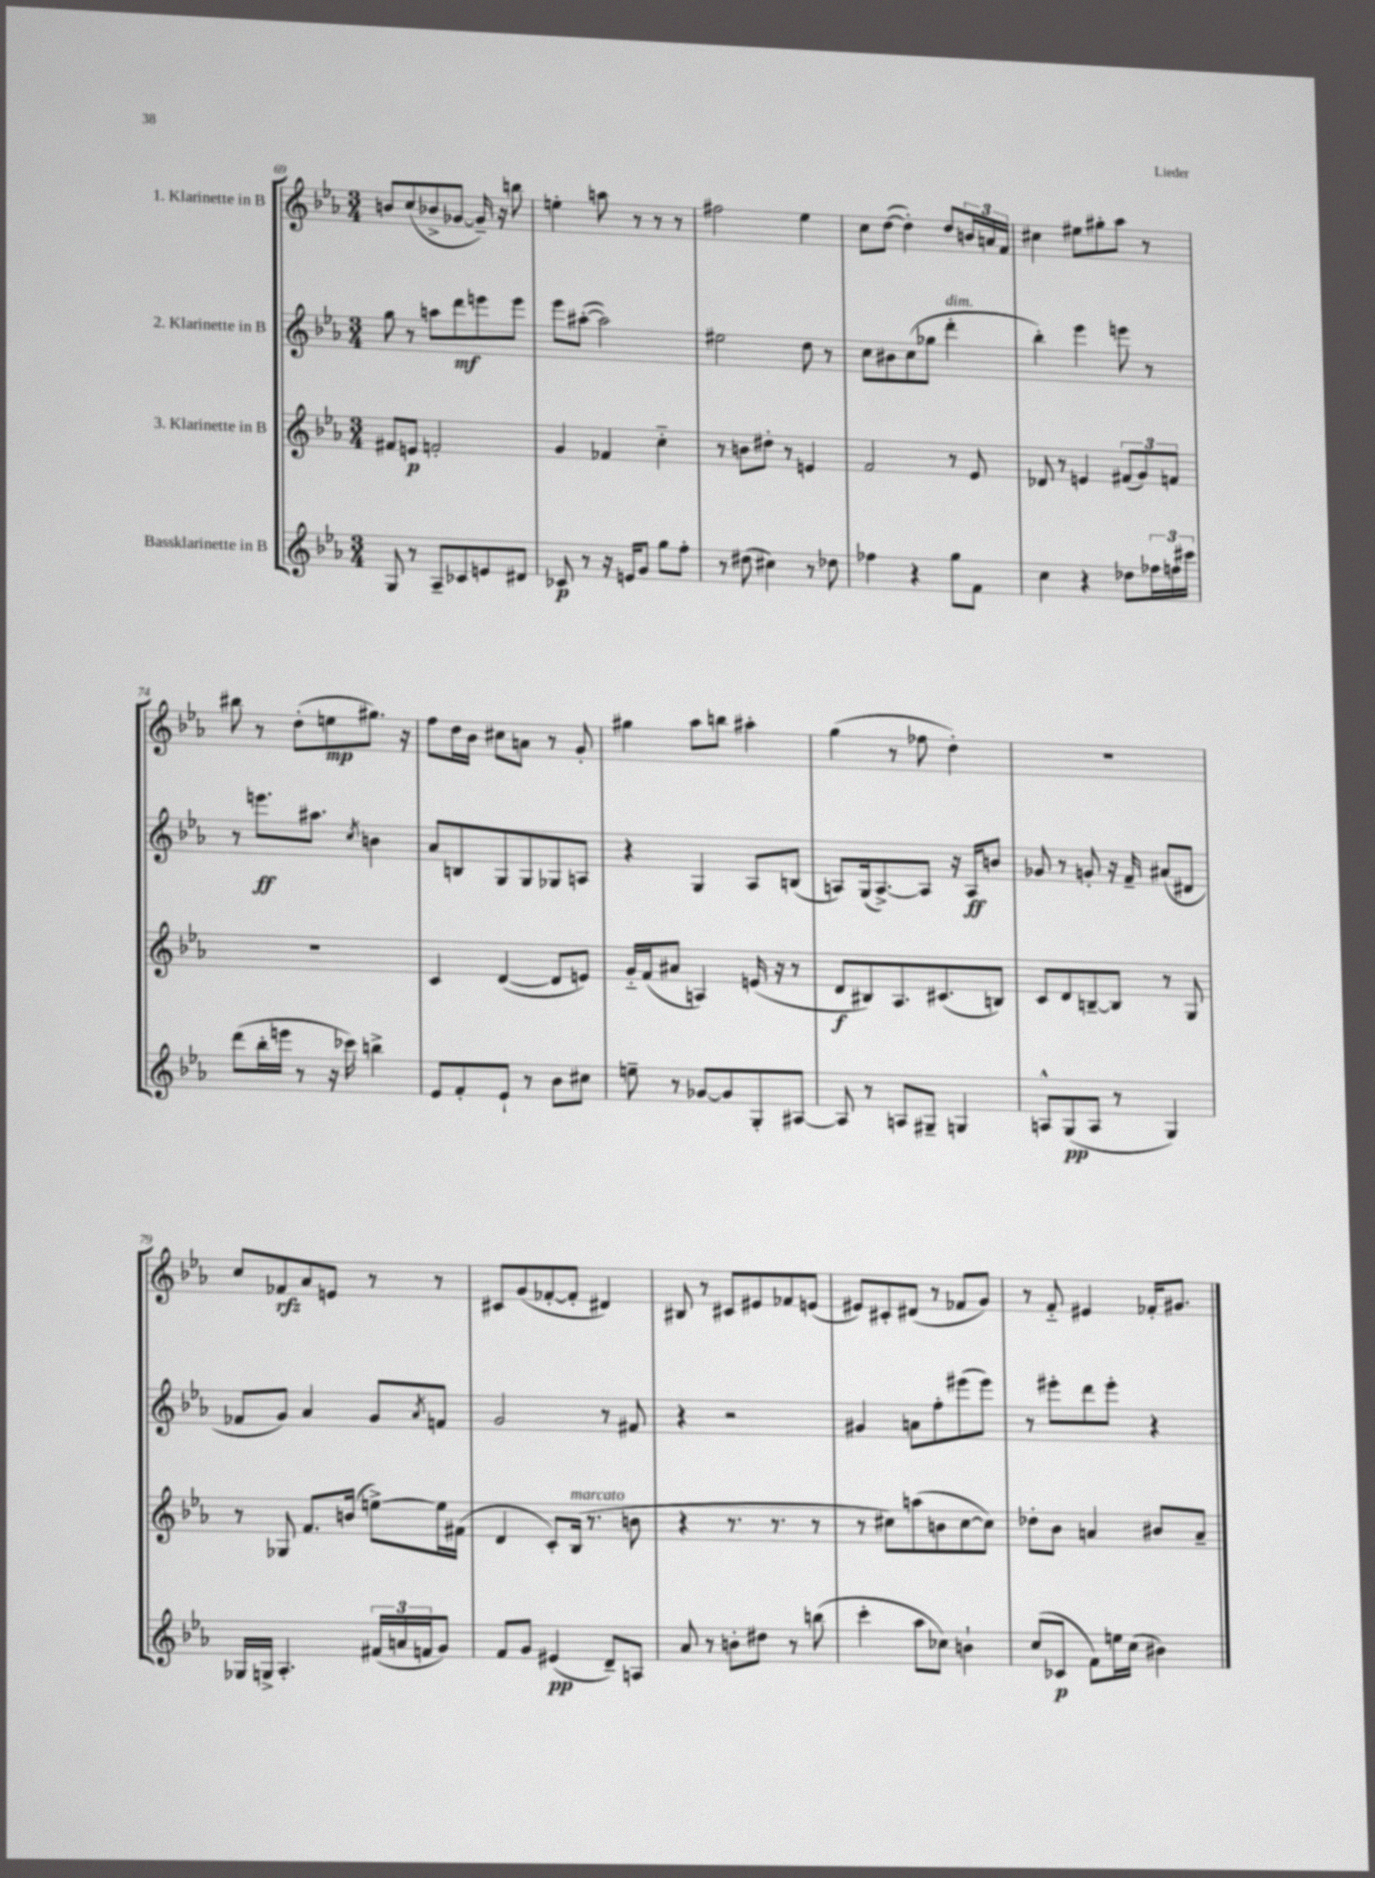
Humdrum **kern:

**kern	**kern	**kern	**kern
*staff4	*staff3	*staff2	*staff1
*clefG2	*clefG2	*clefG2	*clefG2
*k[b-e-a-]	*k[b-e-a-]	*k[b-e-a-]	*k[b-e-a-]
*M3/4	*M3/4	*M3/4	*M3/4
8G	8f#	8gg	8b
8r	8e	8r	(8cc
8A-~	2f'	8aa	8b-^
8c-	.	8ddd	[8g-
8e	.	8eee	16g-~])
.	.	.	16r
8d#	.	8eee	8bb
=	=	=	=
8c-	4g	8eee-	4ee'
8r	.	([8aa#'	.
16r	4f-	2aa#])	8aa
16e	.	.	.
8g	.	.	8r
8gg	4cc'~	.	8r
8ff'	.	.	8r
=	=	=	=
8r	8r	2ee#	2ff#
(8dd#	8b	.	.
4cc#)	8dd#'	.	.
.	8r	.	.
8r	4e	8dd	4ee-
8dd-	.	8r	.
=	=	=	=
4ff-	2f	8cc	8cc
.	.	8b#	([8dd
4r	.	(8cc	4dd'])
.	.	8gg-	.
8gg	8r	4ddd'	8dd
8f	8e-	.	24b
.	.	.	24a
.	.	.	24f
=	=	=	=
4cc	8d-	4bb-')	4cc#
.	8r	.	.
4r	4e	4eee-	8ee#
.	.	.	8gg#'
8dd-	(12f#	8eee	8aa-
.	12g)	.	.
24ff-	.	8r	8r
24ff	12f	.	.
24ccc#	.	.	.
=	=	=	=
(8ddd	2.r	8r	8bb#
16bb-'	.	8.eee	8r
16eee	.	.	.
8r	.	.	(8dd'
.	.	8.aa#	.
16r	.	.	8ee
16ccc-)	.	.	.
.	.	8qcc	.
4bb^	.	4b	8.gg#)
.	.	.	16r
=	=	=	=
8e-	4c	8a-	8ff
8f'	.	8B	16dd
.	.	.	16b-
8e-`	([4d	8G	8cc#
8r	.	8G	8a
8b-	8d]	8G-	8r
8cc#	8e)	8A	8g'
=	=	=	=
8ee~	16g'~	4r	4gg#
.	(16f	.	.
8r	8a#	.	.
[8g-	4A)	4G	8aa-
8g-]	.	.	8bb
8G'	(16e	8A-	4aa#'
.	16r	.	.
[8A#	8r	(8B	.
=	=	=	=
8A#]	8d	8A)	(4gg
8r	8B#)	(16G	.
.	.	[8.A^)	.
8A	8.A-	.	8r
8G#~	.	8A]	8ff-
.	(8.c#	.	.
4G	.	16r	4dd')
.	.	16A	.
.	8B)	8b	.
=	=	=	=
8A^^	8c	8g-	2.r
(8G	8d	8r	.
8A	[8B~	8g'	.
8r	8B]	16r	.
.	.	16f~	.
4G)	8r	(8a#	.
.	8G	8d#	.
=	=	=	=
16G-	8r	8f-	8cc
16G^	.	.	.
4.A-'	8G-	8g)	8f-
.	8.f	4a-	8a-
.	.	.	8e
.	(16b	.	.
(24f#	[8ee^)	8g	8r
24a	.	.	.
24f	.	.	.
.	.	8qa-	.
8g)	16ee]	8f	8r
.	(16f#	.	.
=	=	=	=
8f	4d	2g	8c#
8g	.	.	(8g
(4e#	8c')	.	[8f-'
.	(16B-	.	8f-']
.	8.r	.	.
8d~)	.	8r	4d#)
8A	8b	8f#	.
=	=	=	=
8a-	4r	4r	8B#
8r	.	.	8r
8b'	8.r	2r	8c#
8dd#	.	.	8e#
.	8.r	.	.
8r	.	.	8f-
(8bb	8r	.	(8e
=	=	=	=
4ccc'	8r	4g#	8e#)
.	8cc#)	.	8c#'
8aa-	(8aa	8a	(8d#
8cc-)	8b	8ff'	8r
4b`	[8cc#	(8eee#	8f-
.	8cc#])	8eee#)	8g)
=	=	=	=
(8cc	8dd-'	8r	8r
8c-	8b-	8eee#'	8f'~
8f)	4a	8ddd	4e#
16ee	.	8eee#'	.
(16cc	.	.	.
4b#)	8b#	4r	16f-'
.	.	.	8.g#
.	8a~	.	.
==	==	==	==
*-	*-	*-	*-
